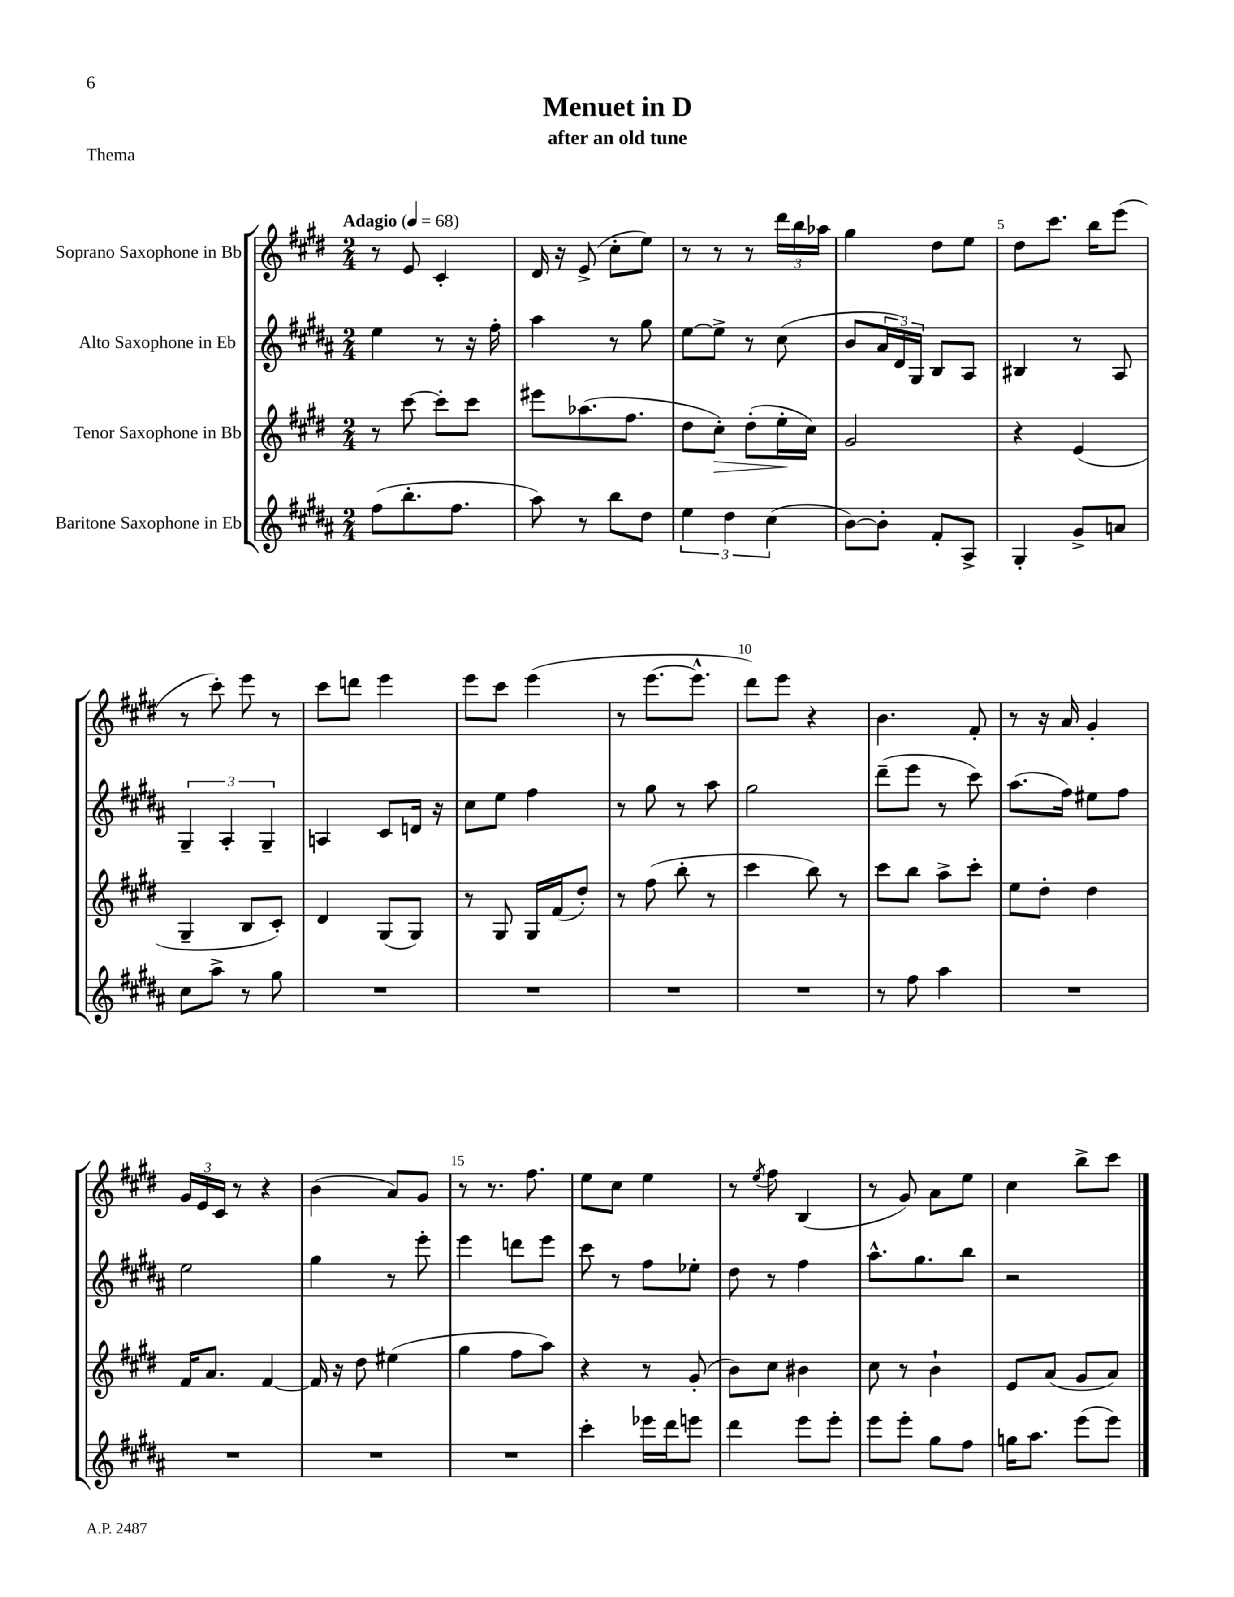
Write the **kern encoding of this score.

**kern	**kern	**kern	**kern
*staff4	*staff3	*staff2	*staff1
*clefG2	*clefG2	*clefG2	*clefG2
*k[f#c#g#d#a#]	*k[f#c#g#d#]	*k[f#c#g#d#a#]	*k[f#c#g#d#]
*M2/4	*M2/4	*M2/4	*M2/4
*MM68	*MM68	*MM68	*MM68
(8ff#	8r	4ee	8r
8.bb'	[8ccc#	.	8e
.	8ccc#']	8r	4c#'
8.ff#	.	.	.
.	8ccc#	16r	.
.	.	16ff#'	.
=	=	=	=
8aa#)	8eee#	4aa#	16d#
.	.	.	16r
8r	(8.aa-	.	(8e^
8bb	.	8r	8cc#'
.	8.ff#	.	.
8dd#	.	8gg#	8ee)
=	=	=	=
6ee	8dd#	[8ee	8r
.	8cc#')	8ee^]	8r
6dd#	.	.	.
.	(8dd#'	8r	8r
(6cc#	.	.	.
.	16ee'	(8cc#	24ddd#
.	.	.	24bb
.	16cc#)	.	.
.	.	.	24aa-
=	=	=	=
[8b)	2g#	8b	4gg#
8b']	.	24a#	.
.	.	24d#)	.
.	.	24G#	.
8f#'	.	8B	8dd#
8A#^	.	8A#	8ee
=	=	=	=
4G#'	4r	4B#	8dd#
.	.	.	8.ccc#
8g#^	(4e	8r	.
.	.	.	16bb
8a	.	8A#	(8eee
=	=	=	=
8cc#	4G#~	6G#~	8r
8aa#^	.	.	8ccc#')
.	.	6A#'	.
8r	8B	.	8eee
.	.	6G#~	.
8gg#	8c#')	.	8r
=	=	=	=
2r	4d#	4A	8ccc#
.	.	.	8ddd
.	(8G#	8c#	4eee
.	8G#)	16d	.
.	.	16r	.
=	=	=	=
2r	8r	8cc#	8eee
.	8G#	8ee	8ccc#
.	16G#	4ff#	(4eee
.	(16f#	.	.
.	8dd#')	.	.
=	=	=	=
2r	8r	8r	8r
.	(8ff#	8gg#	[8.eee
.	8bb'	8r	.
.	.	.	8.eee^^]
.	8r	8aa#	.
=	=	=	=
2r	4ccc#	2gg#	8ddd#)
.	.	.	8eee
.	8bb)	.	4r
.	8r	.	.
=	=	=	=
8r	8ccc#	(8ddd#~	4.b
8ff#	8bb	8eee	.
4aa#	8aa^	8r	.
.	8ccc#'	8ccc#)	8f#'
=	=	=	=
2r	8ee	(8.aa#	8r
.	8dd#'	.	16r
.	.	16ff#)	16a
.	4dd#	8ee#	4g#'
.	.	8ff#	.
=	=	=	=
2r	16f#	2ee	24g#
.	.	.	24e
.	8.a	.	.
.	.	.	24c#
.	.	.	8r
.	[4f#	.	4r
=	=	=	=
2r	16f#]	4gg#	(4b
.	16r	.	.
.	8dd#	.	.
.	(4ee#	8r	8a)
.	.	8eee'	8g#
=	=	=	=
2r	4gg#	4eee	8r
.	.	.	8.r
.	8ff#	8ddd	.
.	.	.	8.ff#
.	8aa)	8eee	.
=	=	=	=
4ccc#'	4r	8ccc#	8ee
.	.	8r	8cc#
16eee-	8r	8ff#	4ee
16ddd#	.	.	.
8eee	(8g#'	8ee-'	.
=	=	=	=
4ddd#	8b)	8dd#	8r
.	.	.	8qee
.	8cc#	8r	8ff#
8eee	4b#	4ff#	(4B
8eee'	.	.	.
=	=	=	=
8eee	8cc#	8.aa#^^	8r
8eee'	8r	.	8g#)
.	.	8.gg#	.
8gg#	4b`	.	8a
8ff#	.	8bb	8ee
=	=	=	=
16gg	8e	2r	4cc#
8.aa#	.	.	.
.	(8a	.	.
(8eee	8g#	.	8bb^
8eee)	8a)	.	8ccc#
==	==	==	==
*-	*-	*-	*-
